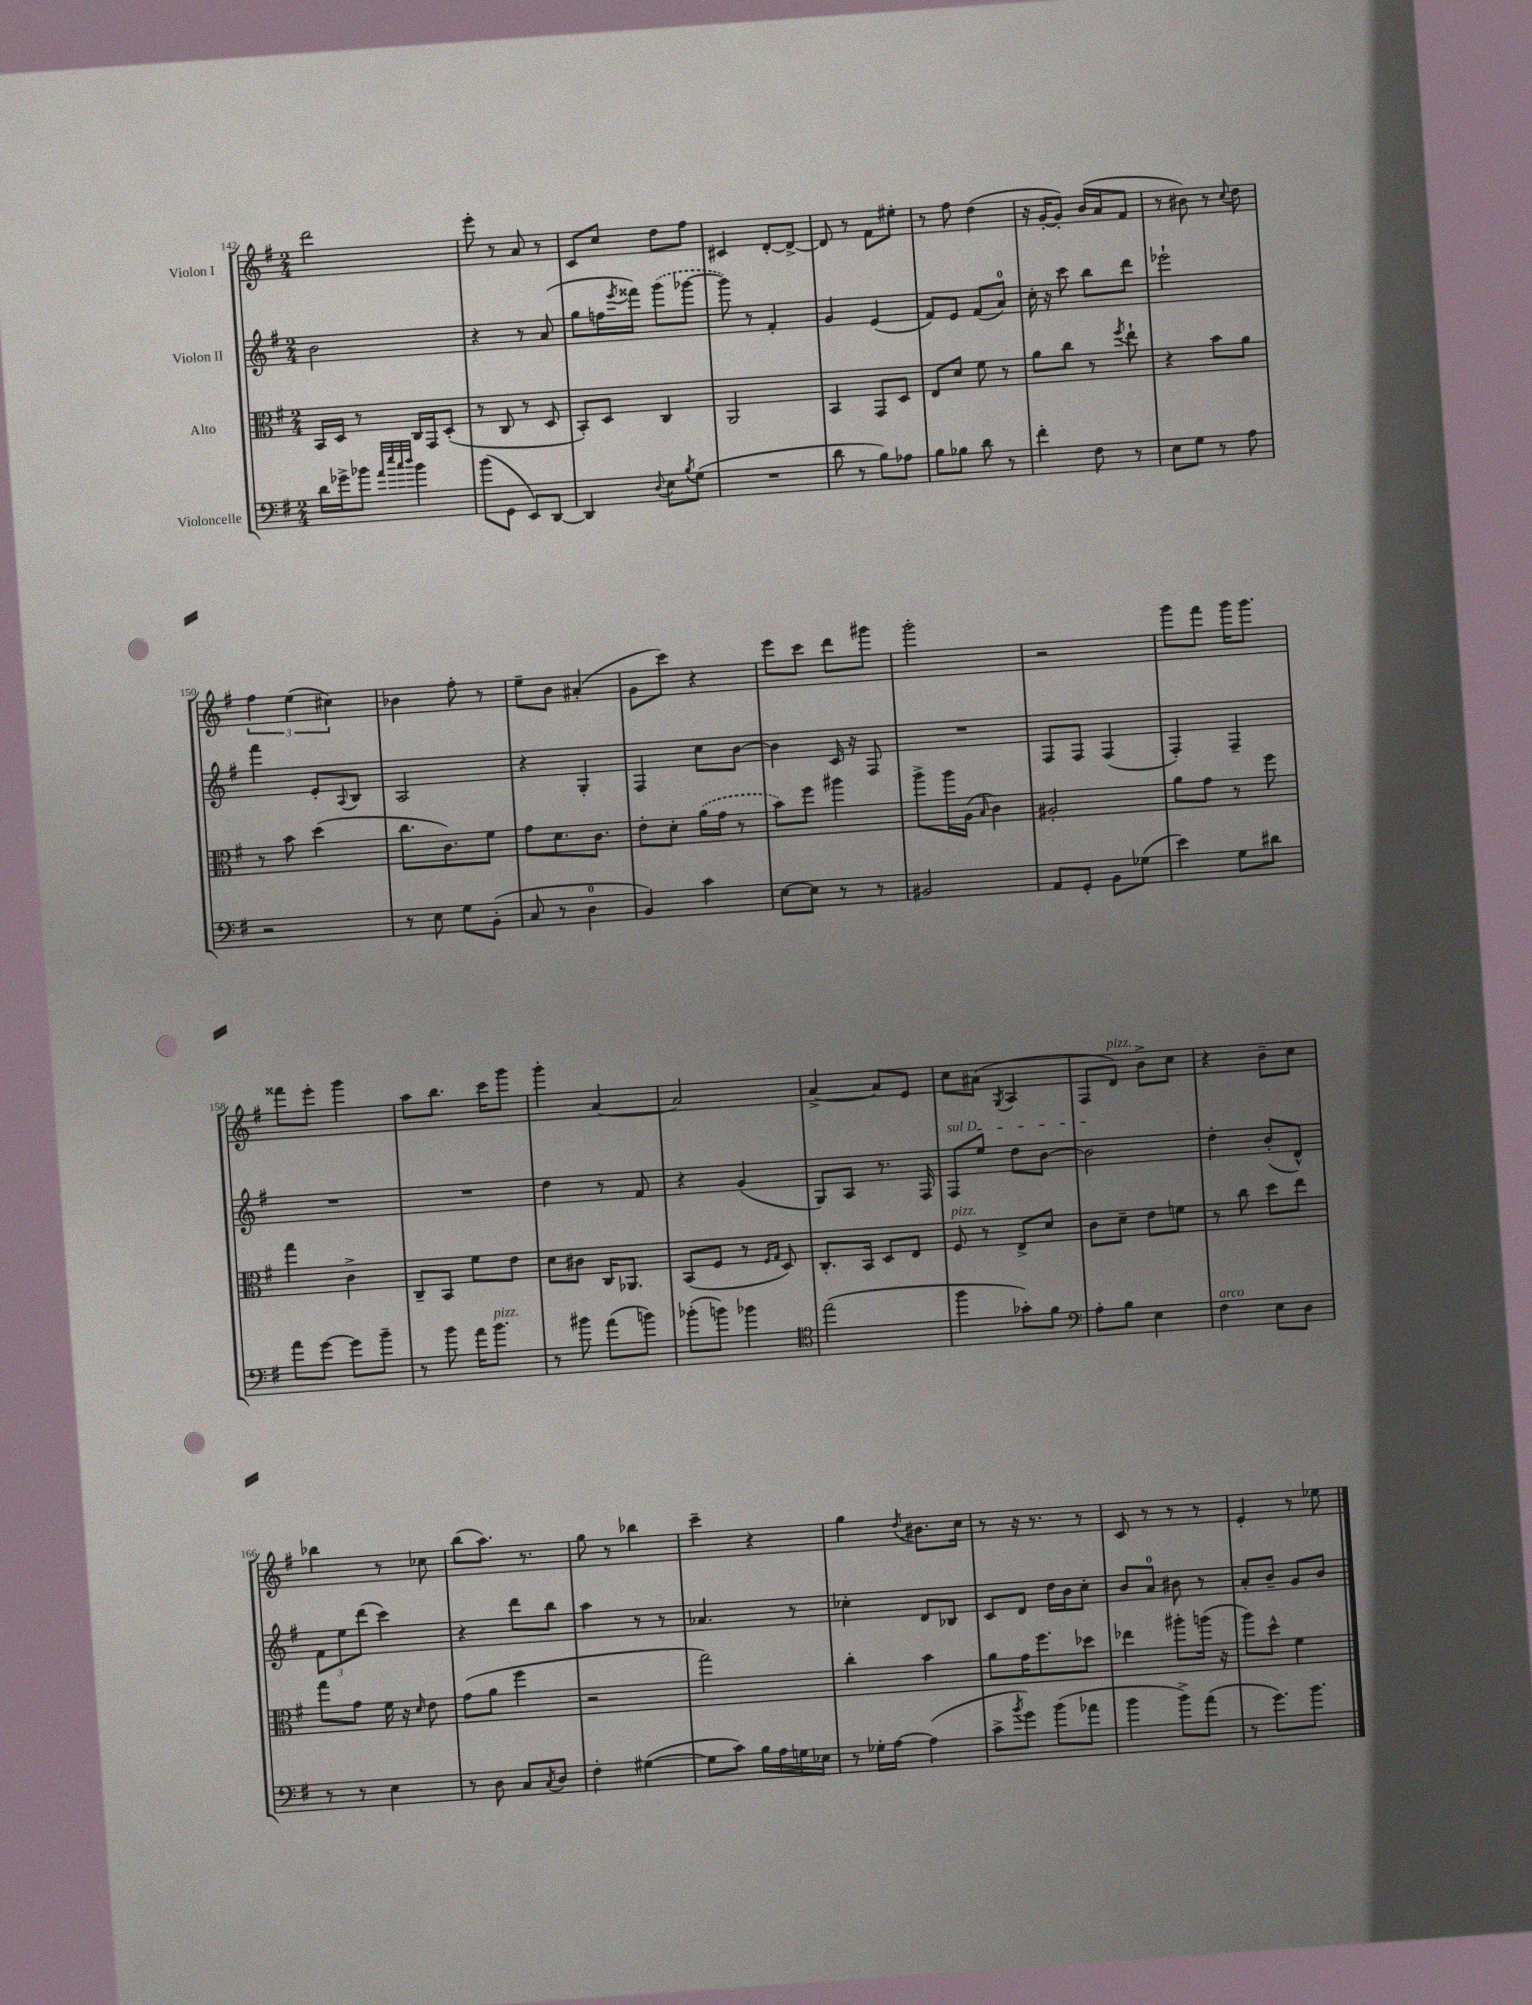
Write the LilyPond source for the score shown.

<<
\new StaffGroup <<
\new Staff = "s0" \with { instrumentName = "Violon I" } {
    \clef treble \key g \major \numericTimeSignature \time 2/4
    d'''2 |
    e'''8-. r8 a'8 r8 |
    c'8 c''8 d''8 fis''8 |
    cis'4 d'8~-. d'8~-> |
    d'8 r8 fis'8 eis''8-. |
    r8 fis''8 d''4( |
    r16 g'16~-. g'8-.) b'16( a'16 fis'8 |
    r8 bis'8) r8 \appoggiatura { c''8 } d''8 |
    \tuplet 3/2 { fis''4 e''4( cis''4) } |
    bes'4 fis''8-. r8 |
    e''8-- b'8 ais'4-.( |
    g'8 c'''8) r4 |
    e'''8 c'''8 d'''8 gis'''8 |
    g'''2-. |
    r2 |
    g'''8 fis'''8 g'''16 g'''8. |
    fisis'''8 e'''8-. g'''4 |
    a''8 b''8. c'''16 g'''8 |
    g'''4-. a'4~ |
    a'2 |
    a'4~-> a'8 e'8 |
    c''8 ais'8( \acciaccatura { g8 } a4 |
    fis8 d'8^\markup { \italic "pizz." }) b'8-> c''8 |
    r4 b'8-- c''8 |
    bes''4 r8 ces''8 |
    b''8( a''8.) r8. |
    g''8 r8 bes''4 |
    c'''4-- r4 |
    g''4 \acciaccatura { d''8 } bis'8. c''16 |
    r8 r16 r8. r8 |
    c'8 r8 r8 r8 |
    e'4-. r8 ees''8 \bar "|." |
}
\new Staff = "s1" \with { instrumentName = "Violon II" } {
    \clef treble \key g \major \numericTimeSignature \time 2/4
    b'2 |
    r4 r8 a'8( |
    g''8 f''16 \acciaccatura { e'''8 } fisis'''16) \once \slurDashed g'''8( ges'''8~ |
    ges'''8) r8 fis'4-. |
    g'4 e'4( |
    fis'8) e'8 fis'8( a'8-0) |
    c''16-. r16 c'''8 b''8 d'''8 |
    ees'''2-! |
    fis'''4 e'8-. \appoggiatura { a8 } b8 |
    a2 |
    r4 g4-. |
    fis4 c''8 b'8~ |
    b'4 c'16 r16 fis8 |
    R2 |
    fis8 fis8 fis4( |
    fis4-.) fis4-- |
    R2 |
    R2 |
    d''4 r8 fis'8 |
    r4 g'4( |
    g8) a8 r8. fis16 |
    \once \override TextSpanner.bound-details.left.text = \markup { \italic "sul D" } fis8\startTextSpan e''8 d''8 b'8~ |
    b'2\stopTextSpan |
    d''4-. b'8-.( d'8-^) |
    \tuplet 3/2 { fis'8 e''8 d'''8( } c'''4) |
    r4 d'''8 b''8 |
    a''4 r8 r8 |
    aes'4. r8 |
    ces''4-. d'8 bes8 |
    c'8 d'8 d''16 b'16 c''8-. |
    b'8 a'8-0 bis'8 r8 |
    a'8-. b'8-- g'8 b'8 \bar "|." |
}
\new Staff = "s2" \with { instrumentName = "Alto" } {
    \clef alto \key g \major \numericTimeSignature \time 2/4
    b,16 d16 r8 c16 g,16 d8-.( |
    r8 c8 r8 d8 |
    b,8-.) d8 c4 |
    a,2 |
    b,4 g,8 d8 |
    e8 d'8 fis'8 r8 |
    a'8 c''8 r8 \acciaccatura { fis''8 } e''8-! |
    r4 b'8 a'8 |
    r8 b'8 d''4( |
    c''8. c'8.) fis'8 |
    g'8 d'8. c'8. |
    e'8-. d'8-. \once \slurDashed a'16( g'16 r8 |
    b'8) fis''8 ais''4 |
    a''8-> a''16 a16( \grace { b16 } c'4) |
    ais2-. |
    a'8 g'8 r8 fis''8 |
    g''4 c'4-> |
    c8-- b,8 fis'8 e'8 |
    d'8 cis'8 c16 aes,8. |
    b,8( fis8 r8 \grace { fis16 g16 } d8) |
    c8.-. b,16 d8 e8 |
    fis8^\markup { \italic "pizz." } r8 e8-> d'8 |
    c'8 d'8-- e'8 f'8 |
    r8 c''8 d''8 e''8 |
    g''8 g'8 fis'16 r16 \grace { d'16 } e'8 |
    g'8( a'8 fis''4 |
    r2 |
    g''2) |
    c''4-. b'4 |
    a'8 g'16 fis''8. des''8 |
    ees''4 ais''8-. a''16( r16 |
    a''8) d''8-^ fis'4 \bar "|." |
}
\new Staff = "s3" \with { instrumentName = "Violoncelle" } {
    \clef bass \key g \major \numericTimeSignature \time 2/4
    d'16 ges'16-> bes'8 \grace { a'32 e''32 c''32 d''32 } bes'4 |
    b'8( g,8 e,8) d,8~ |
    d,4 \appoggiatura { d8 } e8 \acciaccatura { b8 } g8( |
    R2 |
    d'8 r8 b8) aes8 |
    b8 bes8 d'8 r8 |
    fis'4-. fis8 r8 |
    e8 g8 r8 a8 |
    r2 |
    r8 e8 g8 b,8-.( |
    c8 r8 d4-0 |
    b,4) c'4 |
    e8~ e8 r8 r8 |
    bis,2 |
    a,8 g,8-. b,8 ges8( |
    e'4) g8 dis'8 |
    a'8 g'8~ g'8 b'8-- |
    r8 b'8 a'16 b'8.^\markup { \italic "pizz." } |
    r8 bis'8 a'8( b'8) |
    bes'8-.( b'8) bes'4 |
    \clef tenor e''2( |
    fis''4 ges'8-.) fis'8 |
    \clef bass a8-. b8 e4 |
    fis4^\markup { \italic "arco" } e8 d8 |
    r8 r8 e4 |
    r8 d8 c8 \acciaccatura { c8 } d8 |
    fis4-. gis4~( |
    gis8 c'8) b16 a16 g16 ees16 |
    r8 ges16-. a16~ a4( |
    c'8-> \acciaccatura { b'8 } g'8) b'8( aes'8 |
    b'4 b'8->) a'8( |
    r8 g'8.) b'8. \bar "|." |
}
>>
>>
\layout { \context { \Score currentBarNumber = #142 } }
